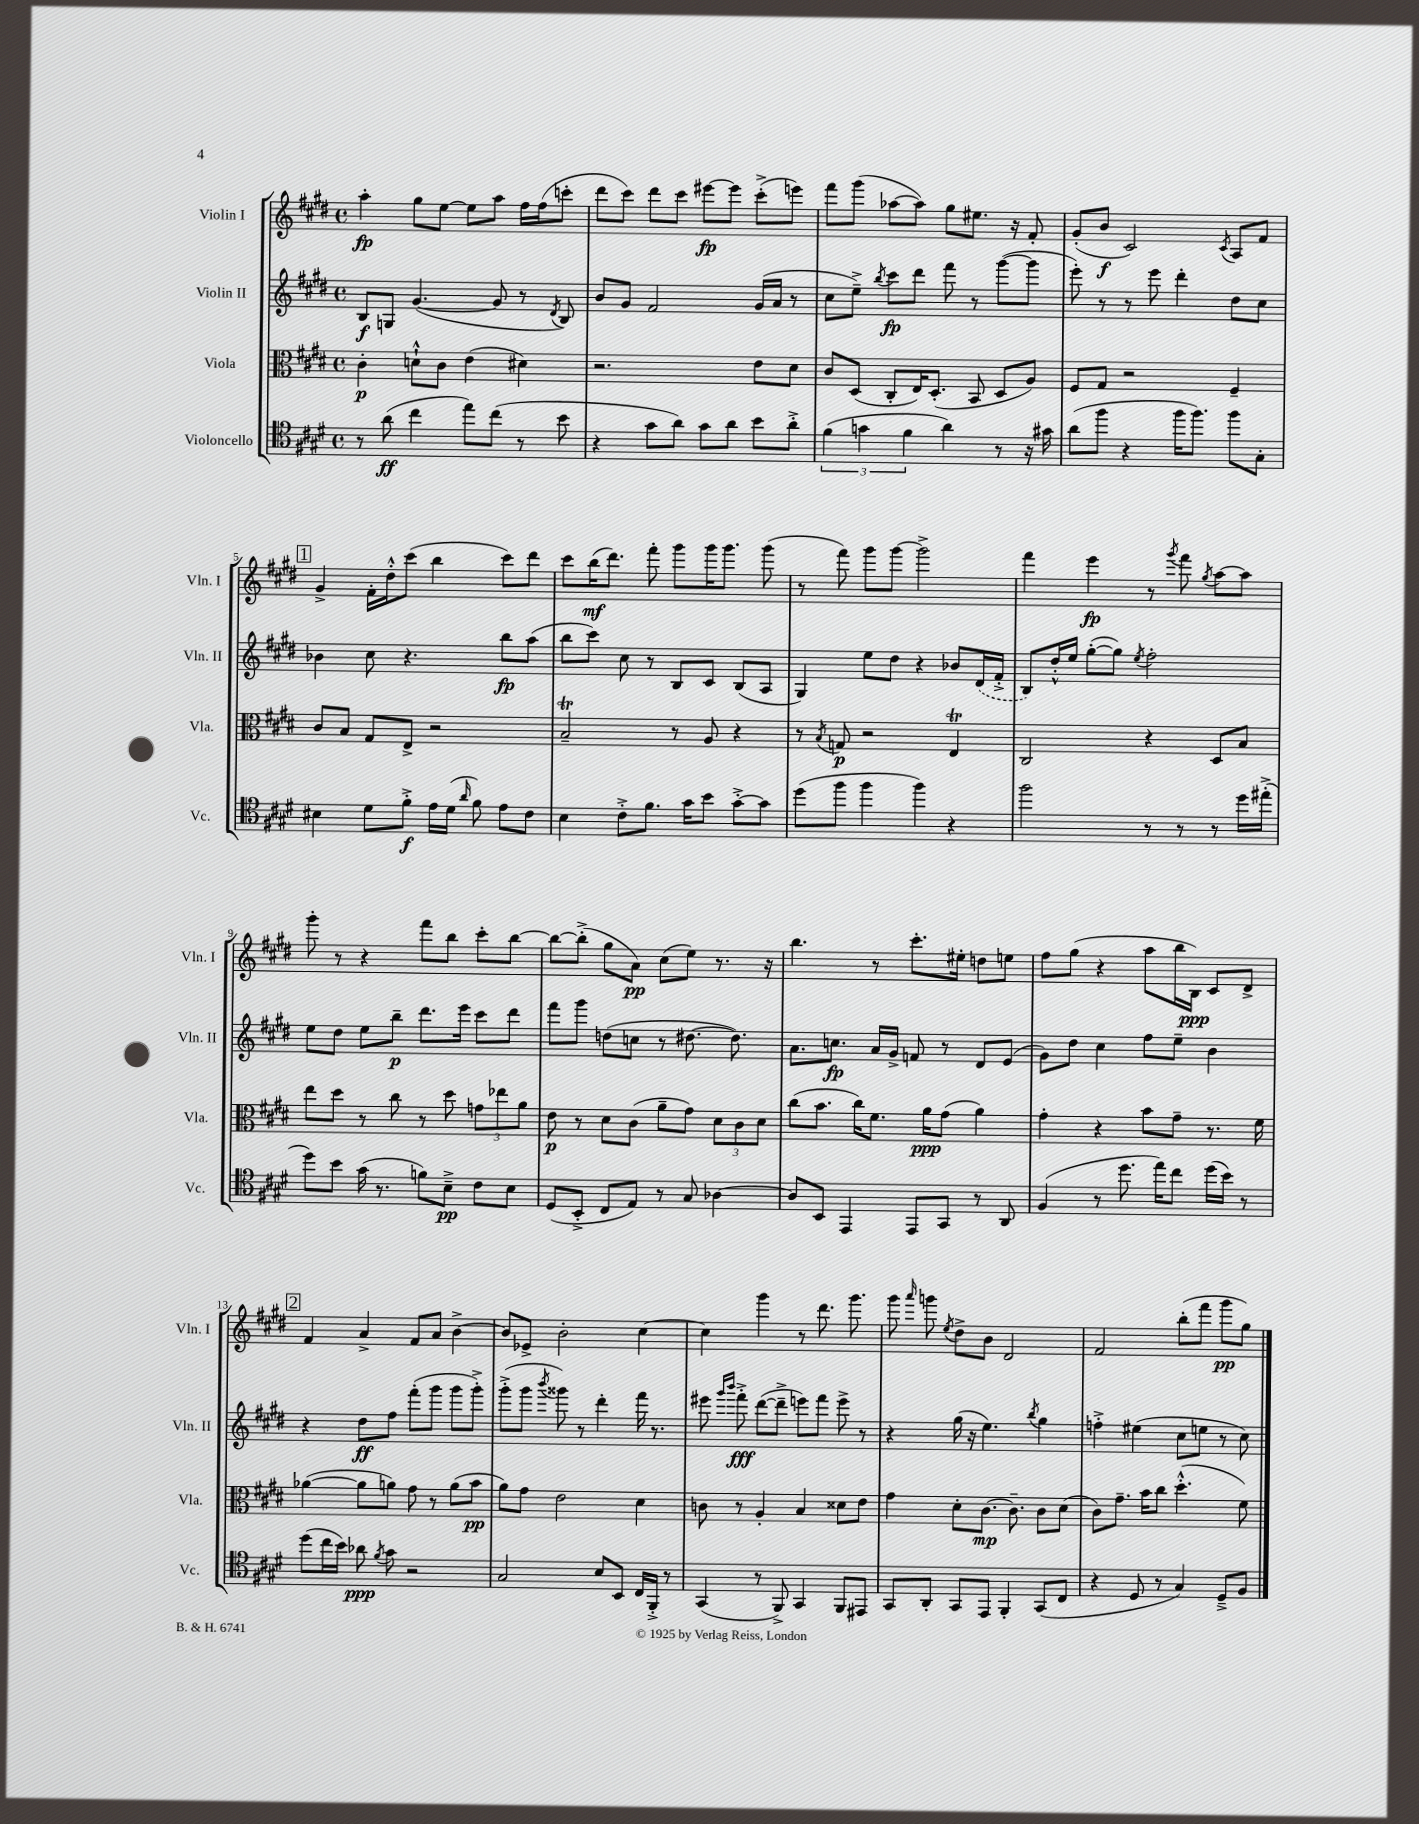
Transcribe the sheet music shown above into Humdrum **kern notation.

**kern	**kern	**kern	**kern
*staff4	*staff3	*staff2	*staff1
*clefC4	*clefC3	*clefG2	*clefG2
*k[f#c#g#d#]	*k[f#c#g#d#]	*k[f#c#g#d#]	*k[f#c#g#d#]
*M4/4	*M4/4	*M4/4	*M4/4
*met(c)	*met(c)	*met(c)	*met(c)
8r	4c#'	8B	4aa'
(8a	.	8G	.
4cc#	8d`^^	([4.g#	8gg#
.	8c#	.	[8ee
8ee)	(4e	.	8ee]
(8cc#	.	8g#]	8aa
8r	4d#)	8r	16ff#
.	.	.	(16ff#
.	.	8qd#	.
8b	.	8B)	8ccc'
=	=	=	=
4r	2.r	8b	8ddd#
.	.	8g#	8ccc#)
8g#	.	2f#	8ddd#
8a)	.	.	8ccc#
8g#	.	.	[8eee#
8a	.	.	8eee#]
8b	8e	(16g#	(8ccc#'^
.	.	16a	.
8a'^	8d#	8r	8eee)
=	=	=	=
(6f#	8c#	8cc#	8fff#
.	(8D#	8ee~^)	(8ggg#
6g	.	.	.
.	.	8qbb	.
.	8C#'	8ccc#	[8aa-
6f#	.	.	.
.	16E)	8ddd#	8aa-])
.	(8.D#'	.	.
4a)	.	8fff#	8gg#
.	8BB	8r	8.ee#
8r	8D#	([8ggg#	.
.	.	.	16r
16r	8A)	8ggg#]	8f#'
16g#	.	.	.
=	=	=	=
(8a	8F#	8eee')	(8g#'
8ff#	8G#	8r	8b
4r	2r	8r	2c#)
.	.	8eee	.
16ff#	.	4ddd#'	.
8.ff#)	.	.	.
.	.	.	8qc#
8ff#	4F#~	8dd#	8A
8G#'	.	8cc#	8f#
=	=	=	=
4B#	8c#	4b-	4g#^
.	8B	.	.
8d#	8G#	8cc#	16f#'
.	.	.	16dd#'^^
8f#'^	8E^	4.r	(8ccc#
16e	2r	.	4bb
(16d#	.	.	.
16qqa	.	.	.
8f#)	.	.	.
8e	.	8bb	8ccc#)
8c#	.	(8aa	8ddd#
=	=	=	=
4B	2B~	8bb	8ccc#
.	.	8ccc#)	(16bb
.	.	.	8.ddd#)
8c#'^	.	8cc#	.
8.f#	.	8r	8fff#'
.	8r	8B	8ggg#
16g#	.	.	.
8b	8A	8c#	16ggg#
.	.	.	8.ggg#
[8g#'^	4r	(8B	.
8g#]	.	8A	(8ggg#
=	=	=	=
(8dd#	8r	4G#)	8r
.	8qB	.	.
8ff#	8G	.	8fff#)
4ff#	2r	8ee	8ggg#
.	.	8dd#	[8ggg#
4ff#)	.	4r	2ggg#^]
4r	4E	8b-	.
.	.	(16d#	.
.	.	16f#'^	.
=	=	=	=
2ff#	2C#	8B)	4fff#
.	.	16dd#'^^	.
.	.	16ee	.
.	.	([8gg#'	4eee
.	.	8gg#])	.
.	.	8qee	.
8r	4r	2ff#'	8r
.	.	.	8qggg#
8r	.	.	8fff#
.	.	.	8qgg#
8r	8D#	.	[8aa
16dd#	8B	.	8aa]
(16ee#'^	.	.	.
=	=	=	=
8dd#)	8ee	8ee	8ggg#'
8b	8dd#	8dd#	8r
(16g#	8r	8ee	4r
8.r	.	.	.
.	8cc#	8bb~	.
8f)	8r	8.ddd#	8fff#
8B~^	8dd#	.	8bb
.	.	16eee	.
8c#	12g	8ccc#	8ccc#'
.	12ee-	.	.
8B	.	8ddd#	[8bb
.	12a	.	.
=	=	=	=
(8D#	8e	8fff#	8bb_
8BB'^	8r	8ggg#	(8bb'^]
8C#	8d#	(8dd	8gg#
8E)	(8c#	8cc	8a)
8r	8a~	8r	(8cc#
8G#	8g#)	[8.dd#	8ee)
[4A-	12d#	.	8.r
.	.	8.dd#])	.
.	12c#	.	.
.	12d#	.	.
.	.	.	16r
=	=	=	=
8A-]	(8cc#	8.a	4.bb
8BB	8.b	.	.
.	.	8.cc	.
4EE	.	.	.
.	16cc#)	.	.
.	8.f#	16a	8r
.	.	16g#^	.
8EE	.	8f	8.ccc#'
.	16a	.	.
8GG#	(8g#	8r	.
.	.	.	16ee#'
8r	4a)	8d#	8dd
8AA	.	(8e	8ee
=	=	=	=
(4F#	4g#'	8g#)	8ff#
.	.	8dd#	(8gg#
8r	4r	4cc#	4r
8.dd#	.	.	.
.	8b	8ff#	8aa
16ee)	.	.	.
8cc#	8g#~	8ee~	16bb
.	.	.	16B)
(16dd#	8.r	4b	8c#
16b)	.	.	.
8r	.	.	8d#^
.	16f#	.	.
=	=	=	=
(8dd#	([4a-	4r	4f#
16cc#	.	.	.
16b)	.	.	.
8a-	8a-]	8dd#	4a^
8qf#	.	.	.
8g#	8a)	8ff#	.
2r	8g#	(8fff#'	8f#
.	8r	8ggg#	8a
.	(8a	8ggg#	[4b^
.	8b	8ggg#'^)	.
=	=	=	=
2G#	8a)	(8ggg#'^	8b]
.	8g#	8ggg#	8e-^
.	.	8qbbb	.
.	2e	8ggg##)	2b'
.	.	8r	.
8B	.	4ddd#'	.
8BB	.	.	.
16C#	4d#	16fff#	[4cc#
16FF#'^	.	8.r	.
8r	.	.	.
=	=	=	=
(4GG#	8c	8eee#	4cc#]
.	.	16qqggg#	.
.	.	16qqbbb	.
.	8r	8fff#'^	.
8r	4A'	([8ddd#	4ggg#
8FF#^)	.	8ddd#~^]	.
4GG#	4B	8eee)	8r
.	.	8fff#	8.ddd#
8FF#	8d##	8eee^	.
.	.	.	8.ggg#
8EE#	8e	8r	.
=	=	=	=
8GG#	4g#	4r	8ggg#
.	.	.	16qqaaa
8AA'	.	.	8ggg
.	.	.	8qee
8GG#	8d#'	(16gg#	8dd#^
.	.	16r	.
8EE	[8.c#	4.ee)	8b
4FF#'	.	.	2d#
.	8.c#~]	.	.
.	.	8qbb	.
(8GG#	8c#	4gg#	.
8C#	(8d#	.	.
=	=	=	=
4r	8c#)	4ff'^	2f#
.	8.g#~	.	.
8D#	.	(4ee#	.
.	16b	.	.
8r	8cc#	.	.
4G#)	(4.dd#'^^	8cc#	(8bb'
.	.	8ee	8fff#
8D#~^	.	8r	8ggg#
8F#	8f#)	8cc#)	8gg#)
==	==	==	==
*-	*-	*-	*-
